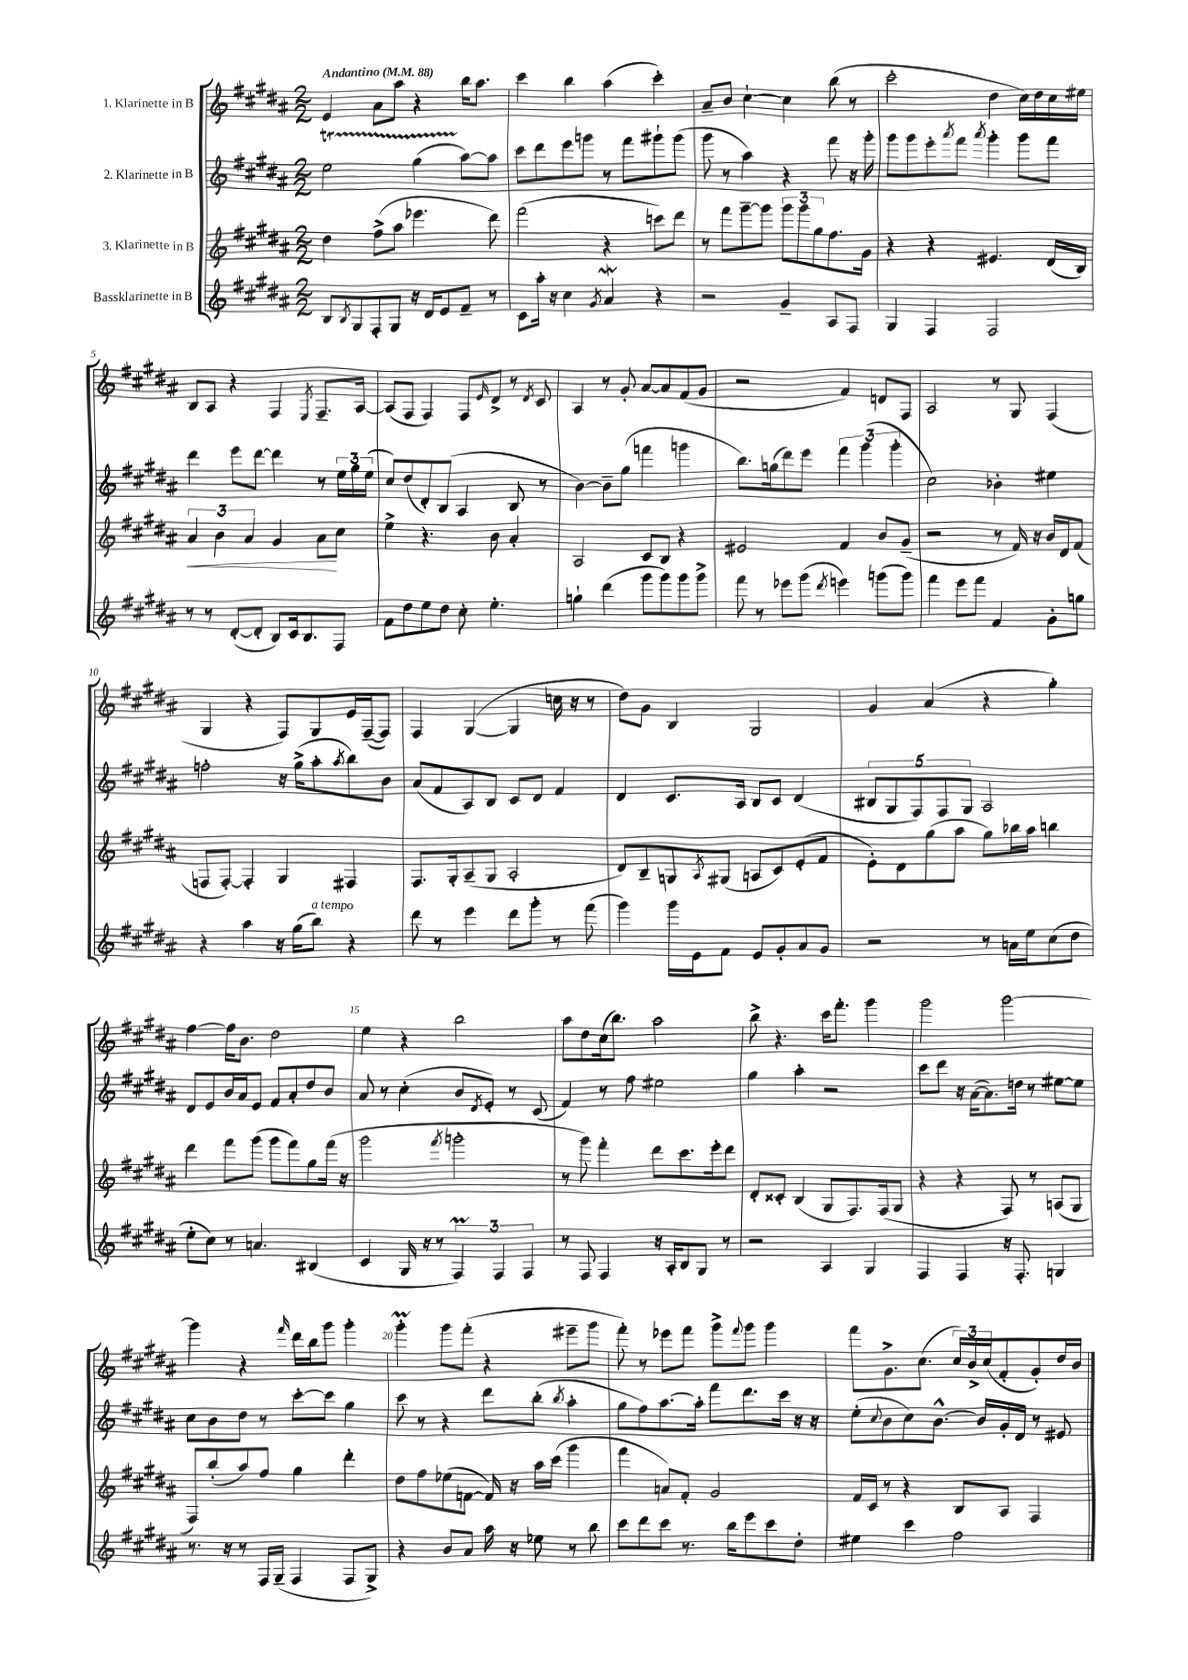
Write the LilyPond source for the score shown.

<<
\new StaffGroup <<
\new Staff = "s0" \with { instrumentName = "1. Klarinette in B" } {
    \clef treble \key b \major \numericTimeSignature \time 2/2 \tempo "Andantino" 4 = 88
    e'4 ais'8 ais''8 r4 b''16 ais''8. |
    cis'''4 b''4 ais''4( cis'''4-.) |
    ais'8-- b'8 cis''4~-! cis''4 b''8( r8 |
    cis'''2-. dis''4 cis''16) dis''16 cis''16 eis''16 |
    b8 ais8 r4 fis4 \acciaccatura { e8 } fis8.-- ais16~ |
    ais8( fis8 fis4) fis8 \grace { e'16 } dis'8-> r8 \acciaccatura { dis'8 } cis'8 |
    ais4 r8 gis'8-. ais'8~ ais'8 fis'8( gis'8 |
    r2 fis'4) d'8 fis8 |
    ais2 r8 gis8 fis4( |
    gis4 r4 fis8) gis8 e'16 fis16~--( fis8) |
    fis4 gis4~( gis4 c''16 r16 r8 |
    dis''8) gis'8 b4 gis2 |
    gis'4 ais'4( r4 gis''4-.) |
    fis''4~ fis''16 b'8. dis''2 |
    e''4 r4 b''2 |
    ais''8 dis''8 cis''16( b''8.) ais''2 |
    b''8-> r4. cis'''16 fis'''8.-. gis'''4 |
    gis'''2 gis'''2~ |
    gis'''4 r4 \grace { fis'''16 } dis'''16 b''16 gis'''8 gis'''4-. |
    gis'''4-.\prall gis'''8 fis'''8-.( r4 eis'''8-- gis'''8 |
    fis'''8-.) r8 ees'''8 fis'''8 gis'''8-> \appoggiatura { fis'''8 } gis'''8 gis'''4 |
    fis'''8 gis'8.-> cis''8.( \tuplet 3/2 { cis''16) b'16-> cis''16( } fis'8-. gis'8-.) dis''16 b'16 \bar "|." |
}
\new Staff = "s1" \with { instrumentName = "2. Klarinette in B" } {
    \clef treble \key b \major \numericTimeSignature \time 2/2
    e''2\startTrillSpan gis''4( ais''8~\stopTrillSpan) ais''8 |
    cis'''8 dis'''8 e'''8 g'''8 r8 fis'''8 gis'''8-! gis'''8( |
    gis'''8 r8 ais''4) r4 fis'''8 r16 gis'''16-. |
    gis'''8 gis'''8 e'''8-. \acciaccatura { ais'''8 } fis'''8 \acciaccatura { ais'''8 } gis'''4-. gis'''8 fis'''8 |
    dis'''4 e'''8 dis'''8~ dis'''4 r8 \tuplet 3/2 { e''16 gis''16 e''16( } |
    cis''8) dis''8( dis'8-.) b8( ais4 b8 r8 |
    b'4~) b'8-- gis''8( f'''4 g'''4 |
    b''8.) g''16( dis'''8) e'''8 \tuplet 3/2 { fis'''4 gis'''4( gis'''4-. } |
    cis''2) bes'4-. eis''4 |
    f''2-. r16 gis''16->( ais''8-. \acciaccatura { ais''8 } b''8) b'8 |
    ais'8( fis'8 ais8) b8 cis'8 dis'8 fis'4 |
    dis'4 cis'8. ais16 b8 cis'8 dis'4( |
    \tuplet 5/4 { bis8 gis8 fis8) fis8 gis8 } ais2 |
    dis'8 e'8 b'16 ais'16 e'8 fis'8 ais'8-. dis''8 b'8 |
    ais'8 r8 cis''4-.( b'8 \acciaccatura { dis'8 } e'8-.) r8 cis'8( |
    fis'4) r8 fis''8 eis''2 |
    gis''4 ais''4-. r2 |
    cis'''8 dis'''8 r16 ais'16~( ais'8.) d''16 r8 eis''8~ eis''8 |
    cis''8 b'8 dis''8 r8 cis'''8~-. cis'''8 gis''4 |
    cis'''8 r8 r4 dis'''8 b''8-.( \acciaccatura { b''8 } ais''4-. |
    gis''8 fis''8) ais''8.~ ais''16-. fis'''8 dis'''8. cis'''16 r16 r16 |
    e''8-.( \appoggiatura { cis''8 } b'8 cis''8) b'8.~-^ b'16 gis'16-. dis'16 r8 eis'8 \bar "|." |
}
\new Staff = "s2" \with { instrumentName = "3. Klarinette in B" } {
    \clef treble \key b \major \numericTimeSignature \time 2/2
    dis''4 fis''8->( ais''8 ees'''4. dis'''8) |
    fis'''2( r4 c'''8) dis'''8 |
    r8 fis'''8 gis'''8~-- gis'''8 \tuplet 3/2 { gis'''8 gis'''8 gis''8 } fis''8. gis'16 |
    r4 r4 eis'4. dis'16( b16) |
    \tuplet 3/2 { ais'4\< b'4 ais'4 } gis'4 ais'8\! cis''8 |
    e''4-> r4. b'8 ais'4-. |
    ais2 cis'8 b8 r4 |
    eis'2 fis'4 b'8 gis'8--( |
    r2 r8 fis'16) r16 b'16 dis'16 fis'8( |
    f8 f8~-.) f4-. gis4 fis4 |
    fis8. gis16-. ais8--( gis8 ais2-. |
    dis'8) b8-- g8 \acciaccatura { ais8 } gis8( a8 cis'8) e'8-.( fis'8 |
    e'8-.) dis'8 gis''8( ais''8 gis''8) bes''16 ais''16 b''4 |
    dis'''4 fis'''8 gis'''8( gis'''8 fis'''8) gis''8 fis'''16( r16 |
    gis'''2 \acciaccatura { fis'''8 } g'''2-. |
    r8 gis'''8) fis'''4-. dis'''8 cis'''8. e'''16-. dis'''8 |
    dis'8-. cisis'8-. b4( gis8 fis8.) fis16( gis8 |
    r4 r4 fis8) r8 a8( gis8 |
    fis8) b''8-.( ais''8) fis''8 gis''4 dis'''4-. |
    dis''8 fis''8 ees''8( f'8~ f'16) r16 ais''16 cis'''16( gis'''4 |
    fis'''4 a'8) fis'8-. gis'2 |
    fis'16 cis'16 r8 r4 b8 ais8 fis4 \bar "|." |
}
\new Staff = "s3" \with { instrumentName = "Bassklarinette in B" } {
    \clef treble \key b \major \numericTimeSignature \time 2/2
    b8 \acciaccatura { b8 } gis8 fis8-. gis8 r16 dis'16 e'8 fis'8-- r8 |
    cis'8 ais''16-. r16 cis''4 \acciaccatura { gis'8 } ais'4\mordent r4 |
    r2 gis'4-- ais8 fis8 |
    gis4 fis4 fis2 |
    r8 r8 dis'8~-.( dis'8-. b8) cis'16 b8. fis8 |
    fis'8 dis''8 e''8 dis''8 cis''8-. e''4.-. |
    g''4-! dis'''4( gis'''8 gis'''8) gis'''8 gis'''8-> |
    fis'''8 r8 ees'''8 gis'''8( \acciaccatura { dis'''8 } e'''4) g'''8( g'''8) |
    fis'''4 e'''8 fis'''8 fis'4 gis'8-. g''8 |
    r4 ais''4 r16 gis''16( b''8^\markup { \italic "a tempo" }) r4 |
    dis'''8 r8 e'''4 dis'''8 gis'''8-. r8 fis'''8( |
    gis'''4) gis'''16 e'16 fis'8 e'8 gis'8-. ais'8 gis'8 |
    r2 r8 a'16 e''16 cis''8( dis''8 |
    e''8-. cis''8) r8 a'4. bis4( |
    cis'4 gis16 r16 r8 \tuplet 3/2 { fis4\prall) fis4 fis4 } |
    r8 fis8 fis4 r16 ais16-. b8 gis8 r8 |
    r2 ais4 gis4 |
    fis4 fis4 r16 fis8.-. g4 |
    r8. r16 r8 fis16 gis16--( fis4 fis8 gis8->) |
    r4 b'8 ais'8 ais''16 r16 ees''8 r8 b''8 |
    cis'''8 dis'''8 cis'''8 r8. b''16 e'''8 cis'''8 dis''8-. |
    eis''4 cis'''4 fis''2 \bar "|." |
}
>>
>>
\layout { \context { \Score \override BarNumber.break-visibility = ##(#f #t #t) barNumberVisibility = #(every-nth-bar-number-visible 5) } }
